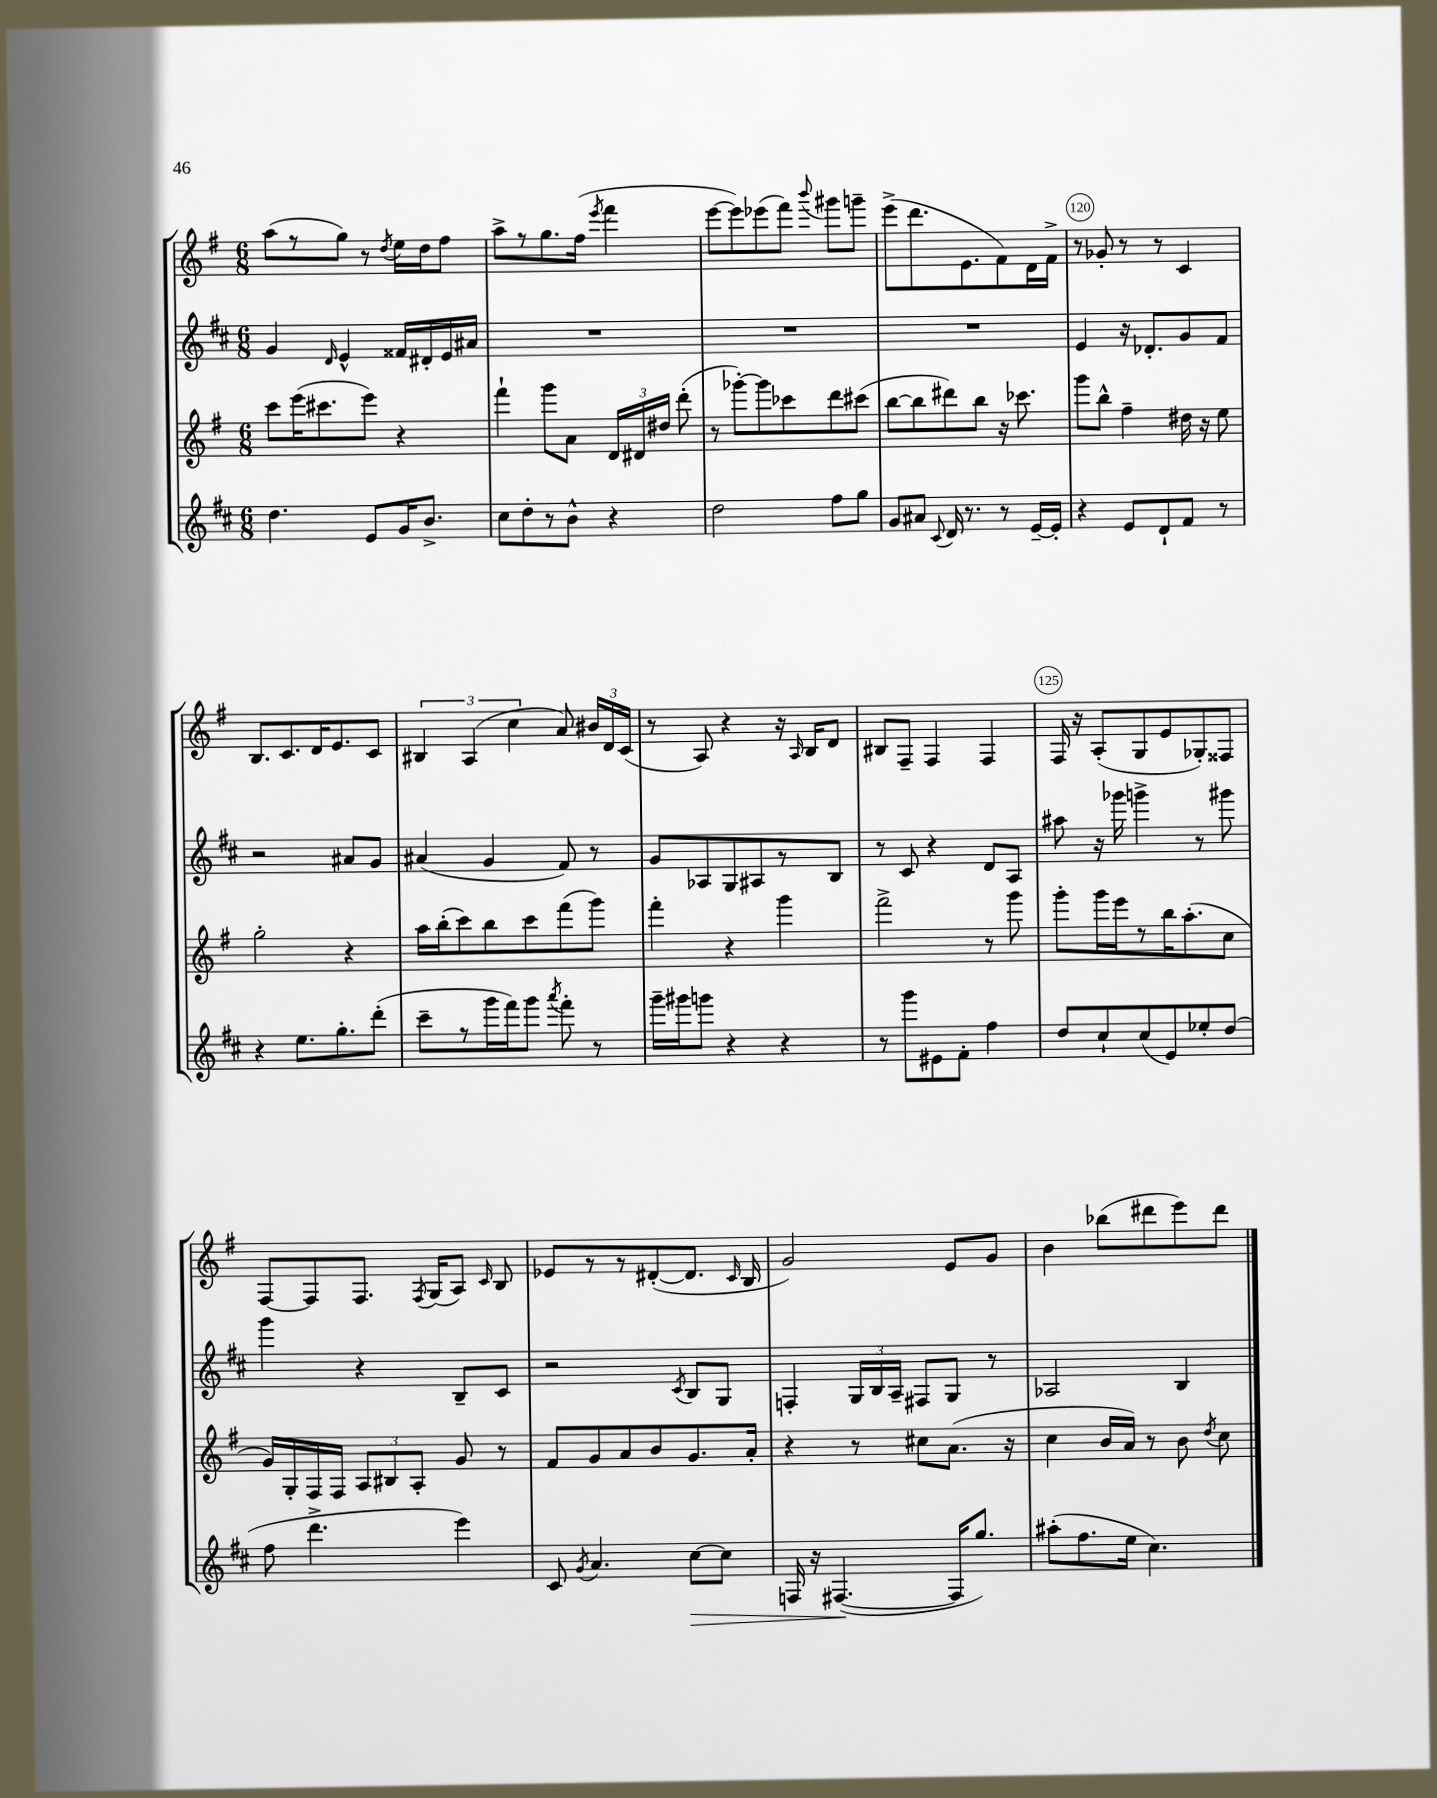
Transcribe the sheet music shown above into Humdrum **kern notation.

**kern	**kern	**kern	**kern
*staff4	*staff3	*staff2	*staff1
*clefG2	*clefG2	*clefG2	*clefG2
*k[f#c#]	*k[f#]	*k[f#c#]	*k[f#]
*M6/8	*M6/8	*M6/8	*M6/8
4.dd\	8ccc\L	4g/	(8aa\L
.	(16eee\K	.	8r
.	8.ccc#\	.	.
.	.	16qqd/	.
.	.	4e^^/	8gg\J)
8e/L	8eee\J)	.	8r
.	.	.	8qdd/
16g/K	4r	16f##/LL	16ee\LL
8.b^/J	.	16d#'/	16dd\J
.	.	16e/	8ff#\J
.	.	16a#/JJ	.
=	=	=	=
8cc#\L	4fff#`\	2.r	8aa^\L
8dd'\	.	.	8r
8r	8ggg\L	.	8.gg\
8b^^\J	8a\J	.	.
.	.	.	(16ff#\Jk
.	.	.	8qeee/
4r	24d/LL	.	4fff#\
.	24d#/	.	.
.	24dd#/JJ	.	.
.	(8ddd'\	.	.
=	=	=	=
2dd\	8r	2.r	[8eee\L
.	[8ggg-'\L)	.	8eee\])
.	8ggg-\]	.	(8eee-\
.	8ccc-\	.	8fff#\J)
.	.	.	8qqbbb/
8ff#\L	8ddd\	.	8ggg#\L
8gg\J	(8ccc#\J	.	8ggg~\J
=	=	=	=
8g/L	[8bb\L	2.r	(8eee^\L
8a#/J	8bb\]	.	8.ddd\
8qqc#/	.	.	.
16d/	8ddd#\)	.	.
8.r	.	.	8.e\
.	8bb\J	.	.
8r	16r	.	8f#\)
.	8.ccc-\	.	.
[16e~/LL	.	.	16d\L
16e'/]JJ	.	.	16f#^\JJ
=	=	=	=
4r	8ggg\L	4e/	8r
.	8bb^^\J	.	8g-'/
8e/L	4ff#~\	16r	8r
.	.	8.d-'/L	.
8d`/	.	.	8r
8f#/J	16dd#\	8g/	4c/
.	16r	.	.
8r	8ee\	8f#/J	.
=	=	=	=
4r	2gg'\	2r	8.B/L
.	.	.	8.c/
8.ee\L	.	.	.
.	.	.	16d/K
8.gg'\	.	.	8.e/
.	4r	8a#/L	.
(8ddd'\J	.	8g/J	8c/J
=	=	=	=
8ccc#~\L	16aa\LL	(4a#/	6B#/
.	(16bb'\J	.	.
8r	8ccc\)	.	.
.	.	.	(6A/
16ggg\L	8bb\	4g/	.
16fff#\J)	.	.	.
.	.	.	6cc\
8ggg\J	8ccc\	.	.
8qaaa/	.	.	.
8fff#'\	(8fff#\	8f#/)	8a/)
8r	8ggg\J)	8r	24b#/LL
.	.	.	24d/
.	.	.	(24c/JJ
=	=	=	=
16ggg~\LL	4fff#'\	8g/L	8r
16ggg#\J	.	.	.
8ggg\J	.	8A-/	8A/)
4r	4r	8G/	4r
.	.	8A#/	.
4r	4ggg\	8r	16r
.	.	.	16qqA/
.	.	.	16B/LK
.	.	8B/J	8d/J
=	=	=	=
8r	2fff#^\	8r	8B#/L
8ggg\L	.	8c#/	8F#~/J
8e#\	.	4r	4F#/
8f#'\J	.	.	.
4ff#\	8r	8d/L	4F#/
.	8ggg\	8A/J	.
=	=	=	=
8dd/L	8ggg'\L	8aa#\	16F#/
.	.	.	16r
8cc#`/	16ggg\L	16r	(8A'/L
.	16eee\J	16ggg-\	.
(8cc#/	8r	4ggg^\	8G/
8e/)	16bb\K	.	8e/
.	(8.aa'\	.	.
8ee-'/	.	8r	8G-'/)
(8dd/J	8cc\J	8ggg#\	8F##/J
=	=	=	=
8ff#\	16g/LL)	4ggg\	[8F#/L
.	16G'/	.	.
4.ddd^\	16F#/	.	8F#/]
.	16F#/JJ	.	.
.	12A/L	4r	8.F#/J
.	12B#/	.	.
.	12A'/J	.	.
.	.	.	8qF#/
.	.	.	(16G/LK
4eee\)	8g/	8B~/L	8A/J)
.	.	.	16qqc/
.	8r	8c#/J	8B/
=	=	=	=
8c#/	8f#/L	2r	8e-/L
8qg/	.	.	.
4.a/	8g/	.	8r
.	8a/	.	8r
.	8b/	.	([8d#'/
.	.	8qc#/	.
[8cc#\L	8.g/	8B/L	8.d#/]J
8cc#\]J	.	8G/J	.
.	.	.	16qqc/
.	16a'/Jk	.	16B/
=	=	=	=
16F/	4r	4F'/	2g/)
16r	.	.	.
([4.F#/	.	.	.
.	8r	24G/LL	.
.	.	24B/	.
.	.	24A~/JJ	.
.	8cc#\L	8F#/L	.
16F#/]LK	(8.a\J	8G/J	8e/L
8.gg/J)	.	.	.
.	.	8r	8g/J
.	16r	.	.
=	=	=	=
(8aa#'\L	4cc\	2A-/	4b\
8.ff#\	.	.	.
.	16b/LL	.	(8bb-\L
16ee\Jk	16a/JJ)	.	.
4.cc#\)	8r	.	8ddd#\
.	8b\	4B/	8eee\)
.	8qdd/	.	.
.	8cc\	.	8ddd#\J
==	==	==	==
*-	*-	*-	*-
